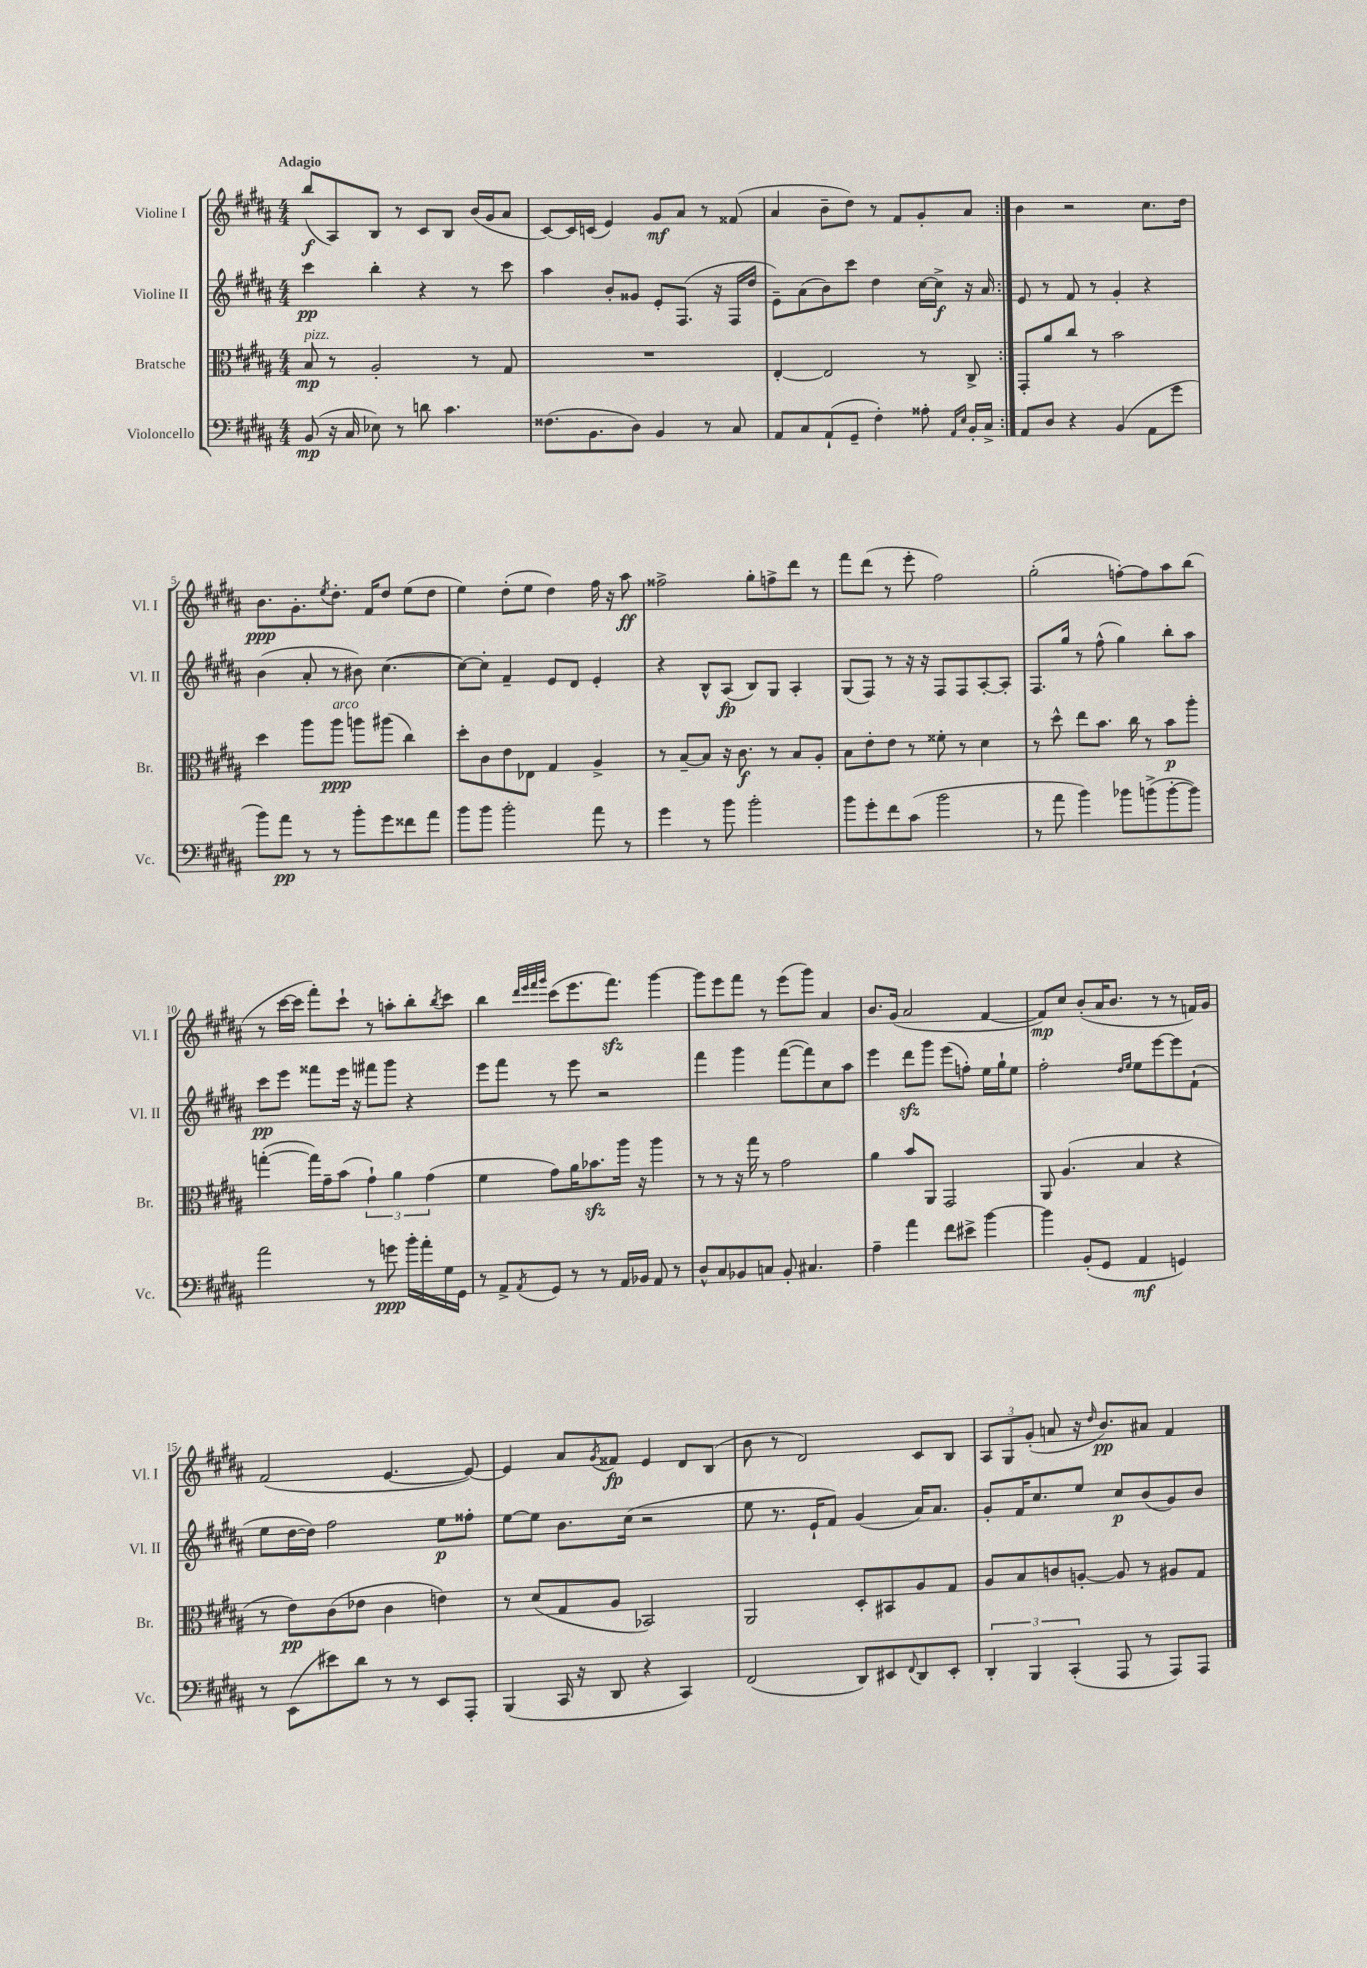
<<
\new StaffGroup <<
\new Staff = "s0" \with { instrumentName = "Violine I" shortInstrumentName = "Vl. I" } {
    \clef treble \key b \major \numericTimeSignature \time 4/4 \tempo "Adagio"
    \repeat volta 2 { b''8\f( ais8) b8 r8 cis'8 b8 b'16( gis'16 ais'8 |
    cis'8~) cis'16 c'16( e'4) gis'8\mf ais'8 r8 fisis'8( |
    ais'4 b'8-- dis''8) r8 fis'8 gis'8-. ais'8 | }
    b'4 r2 cis''8. dis''16 |
    b'8.\ppp gis'8.-. \acciaccatura { e''8 } dis''8.-. fis'16 dis''8 e''8( dis''8 |
    e''4) dis''8-.( e''8 dis''4) fis''16 r16 ais''8\ff |
    fisis''2-> gis''8-. f''8-> dis'''8 r8 |
    fis'''8 dis'''8( r8 e'''8-. fis''2) |
    gis''2-.( f''8~-.) f''8 ais''8 b''8( |
    r8 cis'''16~ cis'''16 fis'''8-.) cis'''8-! r8 a''8-. b''8-. \acciaccatura { b''8 } cis'''8 |
    b''4 \grace { dis'''32 e'''32 fis'''32 gis'''32 } cis'''8( e'''8. fis'''8.\sfz) gis'''4~ |
    gis'''8 e'''8 fis'''8 r8 e'''8( gis'''8) ais'4 |
    b'8. gis'16( ais'2 fis'4~ |
    fis'8\mp) cis''8 b'8-.( ais'16 b'8. r8 r8 f'16) gis'16 |
    fis'2( e'4.~ e'8~) |
    e'4 ais'8 \acciaccatura { gis'8 } fisis'8\fp e'4 dis'8 b8( |
    b'8 r8 dis'2) cis'8 b8 |
    \tuplet 3/2 { ais8 gis8 gis'8-.( } a'8 r16 \grace { dis''16 } b'8.\pp) ais'8 fis'4 \bar "|." |
}
\new Staff = "s1" \with { instrumentName = "Violine II" shortInstrumentName = "Vl. II" } {
    \clef treble \key b \major \numericTimeSignature \time 4/4
    \repeat volta 2 { cis'''4\pp b''4-. r4 r8 cis'''8 |
    ais''4 b'8-. gisis'8 e'8-. fis8.( r16 fis16 dis''16 |
    e'8--) ais'8( b'8) cis'''8 dis''4 cis''16~ cis''16->\f r16 ais'16 | }
    e'8 r8 fis'8 r8 gis'4-. r4 |
    b'4( ais'8-. r8 bis'8) cis''4.~( |
    cis''8~) cis''8-. fis'4-- e'8 dis'8 e'4-. |
    r4 b8-^ ais8\fp( b8) gis8 ais4-. |
    gis8( fis8) r8 r16 r16 fis8 fis8 ais8~-. ais8-. |
    fis8. gis''16 r8 fis''8-^( gis''4) b''8-. ais''8 |
    cis'''8\pp e'''8 fisis'''8 e'''16 r16 fis'''8 gis'''8 r4 |
    e'''8 fis'''8 r8 e'''8 r2 |
    fis'''4 gis'''4 fis'''8~( fis'''8) cis''8 ais''8 |
    e'''4 dis'''8\sfz gis'''8 e'''8( f''8-.) e''16 gis''16-! e''8 |
    fis''2-. \grace { dis''16 e''16 } e''8 e'''8~ e'''8 fis'8-!( |
    e''8 dis''16~ dis''16) fis''2 e''8\p fisis''8-. |
    e''8~ e''8 b'8. cis''16( r2 |
    e''8 r8. e'16-! fis'8) gis'4( ais'16) ais'8. |
    gis'8-. fis'16 cis''8. e''8 cis''8\p b'8( gis'8) b'8 \bar "|." |
}
\new Staff = "s2" \with { instrumentName = "Bratsche" shortInstrumentName = "Br." } {
    \clef alto \key b \major \numericTimeSignature \time 4/4
    \repeat volta 2 { b8\mp^\markup { \italic "pizz." } r8 ais2-. r8 gis8 |
    R1 |
    e4~-. e2 r8 cis8-> | }
    gis,8-. ais'8 cis''8 r8 b'2 |
    dis''4 ais''8 ais''8\ppp^\markup { \italic "arco" } a''8 ais''8( cis''4) |
    dis''8-. cis'8 e'8 ees8 gis4 ais4-> |
    r8 b8~-- b8 r16 cis'8.\f r8 b8 ais8-. |
    b8 e'8-. e'8 r8 fisis'8-. r8 dis'4 |
    r8 dis''8-^ e''8 b'8. cis''16 r8 b'8\p ais''8-. |
    g''4~-.( g''16) gis'16-- b'8( \tuplet 3/2 { gis'4-!) ais'4 gis'4( } |
    fis'4 gis'8) ais'16 bes'8.\sfz ais''16 r16 ais''4 |
    r8 r8 r16 gis''16 r8 gis'2 |
    ais'4 b'8 ais,8 gis,2 |
    ais,8 ais4.( b4 r4 |
    r8 e'8\pp) cis'8( ees'8 cis'4 e'4) |
    r8 dis'8( gis8 ais8 bes,2) |
    ais,2 dis8-. bis,8 ais8 gis8 |
    ais8 b8 c'8 a8~-. a8 r8 ais8 gis8 \bar "|." |
}
\new Staff = "s3" \with { instrumentName = "Violoncello" shortInstrumentName = "Vc." } {
    \clef bass \key b \major \numericTimeSignature \time 4/4
    \repeat volta 2 { b,8\mp( r16 cis16 ees8) r8 d'8 cis'4. |
    fisis8.( b,8. dis8) b,4 r8 cis8 |
    ais,8 cis8 ais,8-!( gis,8-- fis4-.) aisis8-. \grace { ais,16 e16 } b,16-. cis16-> | }
    ais,8 dis8 r4 b,4( ais,8 gis'8 |
    b'8) ais'8\pp r8 r8 b'8-. gis'8 fisis'8 ais'8 |
    b'8 b'8 b'2-. ais'8 r8 |
    gis'4 r8 b'8 b'2-. |
    b'8 gis'8-. fis'8 cis'8( b'2 |
    r8 ais'8 b'4) bes'8 b'8->( b'8~-. b'8) |
    ais'2 r8 g'8\ppp b'16-. ais'16-. gis16 gis,16 |
    r8 ais,8-> \acciaccatura { ais,8 } gis,8 r8 r8 ais,16 bes,16 ais,8 r8 |
    dis8-^ cis8 bes,8 c8 bes,8-. cis4. |
    ais4-- ais'4 fis'8 eis'8-> b'4~ |
    b'4 b,8-.( gis,8 ais,4\mf g,4) |
    r8 e,8( eis'8) dis'8 r8 r8 e,8 ais,,8-. |
    b,,4( cis,16 r16 dis,8 r4 cis,4) |
    fis,2( dis,8) eis,8 \appoggiatura { fis,8 } dis,8 eis,8-. |
    \tuplet 3/2 { dis,4-. b,,4 cis,4-.( } ais,,8 r8 ais,,8) ais,,8 \bar "|." |
}
>>
>>
